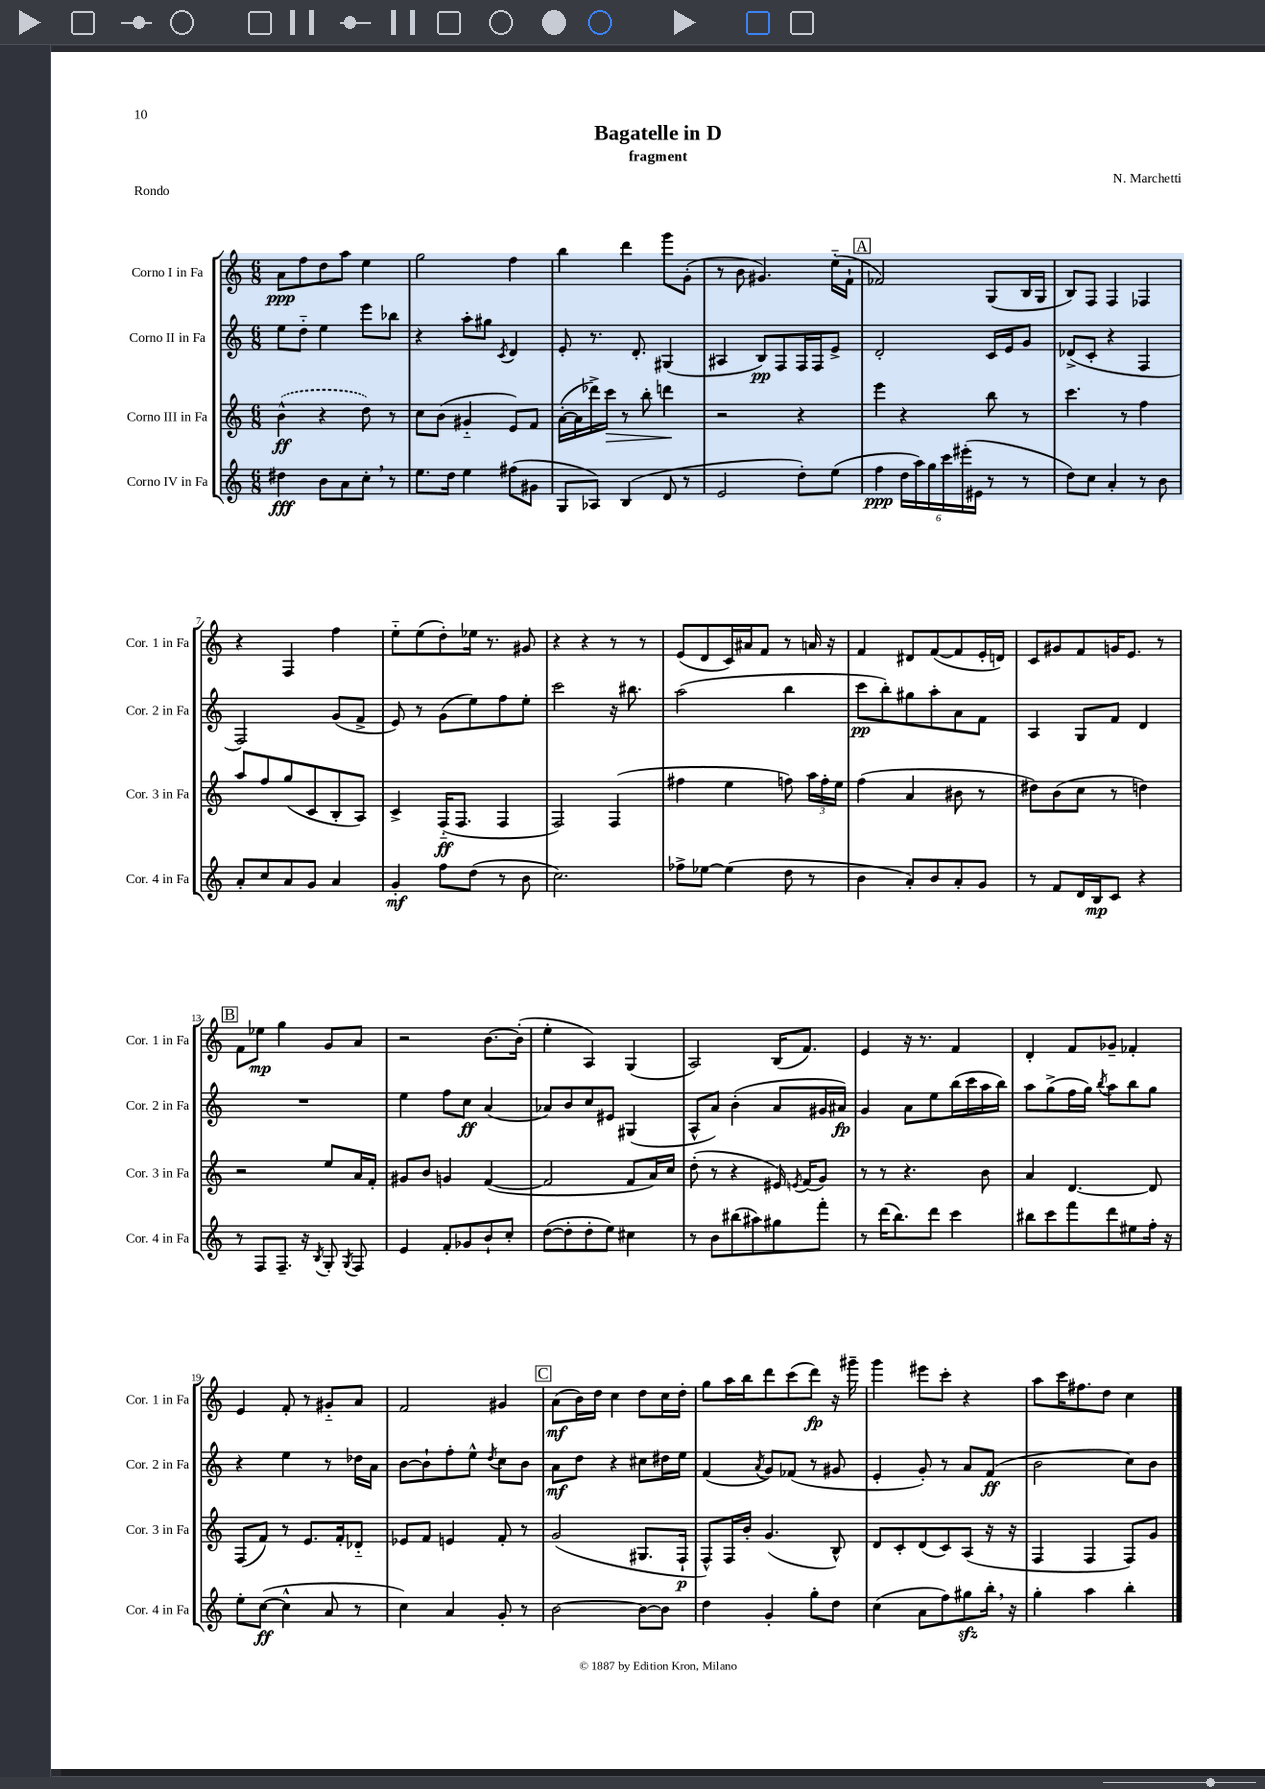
\header { title = "Bagatelle in D" composer = "N. Marchetti" subtitle = "fragment" piece = "Rondo" }
<<
\new StaffGroup <<
\new Staff = "s0" \with { instrumentName = "Corno I in Fa" shortInstrumentName = "Cor. 1 in Fa" } {
    \clef treble \key c \major \numericTimeSignature \time 6/8
    \autoBeamOff a'8[\ppp f''8 d''8 a''8] e''4 |
    g''2 f''4 |
    b''4 d'''4 g'''8[ g'8]-.( |
    r8 b'8 gis'4.) e''16[-_( f'16]-! |
    \mark \markup { \box "A" } fes'2) g8[( b16 g16] |
    b8[) f8] f4 fes4 |
    r4 f4 f''4 |
    e''8[-_ e''8( d''8-.) ees''16] r8. gis'8 |
    r4 r4 r8 r8 |
    e'8[( d'8 c'16) ais'16 f'8] r8 a'16 r16 |
    f'4 dis'8[ f'8~( f'8 e'16-. d'16]) |
    c'8[ gis'8 f'8 g'16 e'8.] r8 |
    \mark \markup { \box "B" } f'8[ ees''8]\mp g''4 g'8[ a'8] |
    r2 b'8.[~ b'16]-.( |
    e''4-. a4) g4( |
    a2) b16[( f'8.]) |
    e'4 r16 r8. f'4 |
    d'4-. f'8[ ges'8]-- fes'4-. |
    e'4 f'8-. r8 gis'8[-_ a'8] |
    f'2 gis'4 |
    \mark \markup { \box "C" } a'8[\mf( b'16) d''16] c''4 d''8[ c''16 d''16]-. |
    g''8[ a''16 b''16 d'''8 c'''8( d'''8]\fp) r16 gis'''16-- |
    g'''4 eis'''8[ c'''8]-. r4 |
    a''8[ c'''16 fis''8. d''8] c''4 \bar "|." |
}
\new Staff = "s1" \with { instrumentName = "Corno II in Fa" shortInstrumentName = "Cor. 2 in Fa" } {
    \clef treble \key c \major \numericTimeSignature \time 6/8
    \autoBeamOff e''8[ d''8]-_ e''4 e'''8[ bes''8] |
    r4 a''8[-. gis''8] \acciaccatura { c'8 } d'4 |
    e'8-. r8. d'8.-. gis4( |
    ais4 b8[\pp) f8 f16 f16 e'8]-> |
    \mark \markup { \box "A" } d'2-. c'16[ e'16 g'8] |
    des'8[->( c'8]-. r4 f4 |
    f2) g'8[( f'8]-> |
    e'8) r8 g'8[( e''8) f''8 e''8]-. |
    c'''2 r16 bis''8. |
    a''2( b''4 |
    c'''8[\pp b''8-.) gis''8 a''8-. a'8 f'8] |
    a4 g8[ f'8] d'4 |
    \mark \markup { \box "B" } R2. |
    e''4 f''8[ c''8]\ff a'4( |
    aes'8[) b'8 c''8 eis'8] gis4( |
    a8[-^ a'8]) b'4-.( a'8[ gis'16 ais'16]\fp) |
    g'4 a'8[ e''8 b''16( c'''16 a''16 b''16]) |
    a''8[ g''8->( f''16 g''16]) \acciaccatura { b''8 } a''8[ b''8 g''8] |
    r4 e''4 r8 des''16[ a'16] |
    b'8[~ b'8-! f''8-. e''8]-^ \acciaccatura { d''8 } c''8[ b'8] |
    \mark \markup { \box "C" } a'8[\mf d''8] r4 cis''8[ dis''16 e''16] |
    f'4( \acciaccatura { a'8 } g'8[) fes'8]( r8 gis'8 |
    e'4-. g'8-.) r8 a'8[ f'8]\ff( |
    b'2 c''8[) b'8] \bar "|." |
}
\new Staff = "s2" \with { instrumentName = "Corno III in Fa" shortInstrumentName = "Cor. 3 in Fa" } {
    \clef treble \key c \major \numericTimeSignature \time 6/8
    \autoBeamOff \once \slurDashed b'4-^\ff( r4 d''8) r8 |
    c''8[ b'8]( gis'4-_ e'8[) f'8] |
    a'16[~-.( a'16 des'''16->) c'''16]\> r8 b''8-. d'''4\! |
    r2 r4 |
    \mark \markup { \box "A" } e'''4 r4 b''8 r8 |
    c'''4. r8 f''4 |
    a''8[ f''8 g''8( c'8 b8-. a8]) |
    c'4-> f16[-_\ff( f8.] f4 |
    f2) f4( |
    fis''4 e''4 f''8) \tuplet 3/2 { a''16[ f''16-. e''16] } |
    f''4( a'4 bis'8 r8 |
    dis''8[) b'8( c''8] r8 d''4) |
    \mark \markup { \box "B" } r2 e''8[ a'16 f'16]-. |
    gis'8[ b'8] g'4 f'4~( |
    f'2 f'8[ a'16) c''16] |
    d''8-.( r8 r4 eis'16) \acciaccatura { e'8 } f'16[( g'8]) |
    r8 r8 r4. b'8 |
    a'4 d'4.~ d'8 |
    f8[( f'8]) r8 e'8.[ f'16-. des'8]-_ |
    ees'8[ f'8] e'4 f'8-. r8 |
    \mark \markup { \box "C" } g'2( gis8.[ f16]-!\p |
    f8[-^) f16 b'16]-. g'4.( b8-^) |
    d'8[ c'8-. d'8( c'8) a8]( r16 r16 |
    f4 f4 f8[) g'8] \bar "|." |
}
\new Staff = "s3" \with { instrumentName = "Corno IV in Fa" shortInstrumentName = "Cor. 4 in Fa" } {
    \clef treble \key c \major \numericTimeSignature \time 6/8
    \autoBeamOff dis''4\fff b'8[ a'8 c''8]-. \breathe r8 |
    e''8.[ d''16] e''4 fis''8[( gis'8] |
    g8[ aes8]) b4( d'8 r8 |
    e'2 d''8[-.) e''8]( |
    \mark \markup { \box "A" } f''4\ppp \tuplet 6/4 { d''16[ a''16) g''16 c'''16 eis'''16-.( eis'16] } r8 r8 |
    d''8[) c''8] a'4-. r8 b'8 |
    a'8[-. c''8 a'8 g'8] a'4 |
    g'4-.\mf f''8[ d''8]( r8 b'8 |
    c''2.) |
    fes''8[-> ees''8]~ ees''4( d''8 r8 |
    b'4 a'8[-.) b'8 a'8-. g'8] |
    r8 f'8[ d'16 b16\mp c'8] r4 |
    \mark \markup { \box "B" } r8 f8[ f8.]-- r16 \acciaccatura { b8 } g8-. \acciaccatura { g8 } f8 |
    e'4 f'8[-. ges'8 b'8-! c''8]-. |
    d''8[~( d''8-. d''8-. e''8]) cis''4 |
    r8 b'8[ bis''8( ais''8) gis''8 f'''8]-. |
    r8 d'''16[( b''8.) d'''8] c'''4 |
    bis''8[ c'''8 f'''8 d'''8 eis''8 f''16]-. r16 |
    e''8[-. c''8]~\ff( c''4-^ a'8 r8 |
    c''4) a'4 g'8-. r8 |
    \mark \markup { \box "C" } b'2~ b'8[~ b'8] |
    d''4 g'4-. g''8[-. d''8] |
    c''4( a'8[ f''8) gis''8\sfz b''16]-. \breathe r16 |
    g''4-. a''4 b''4-. \bar "|." |
}
>>
>>
